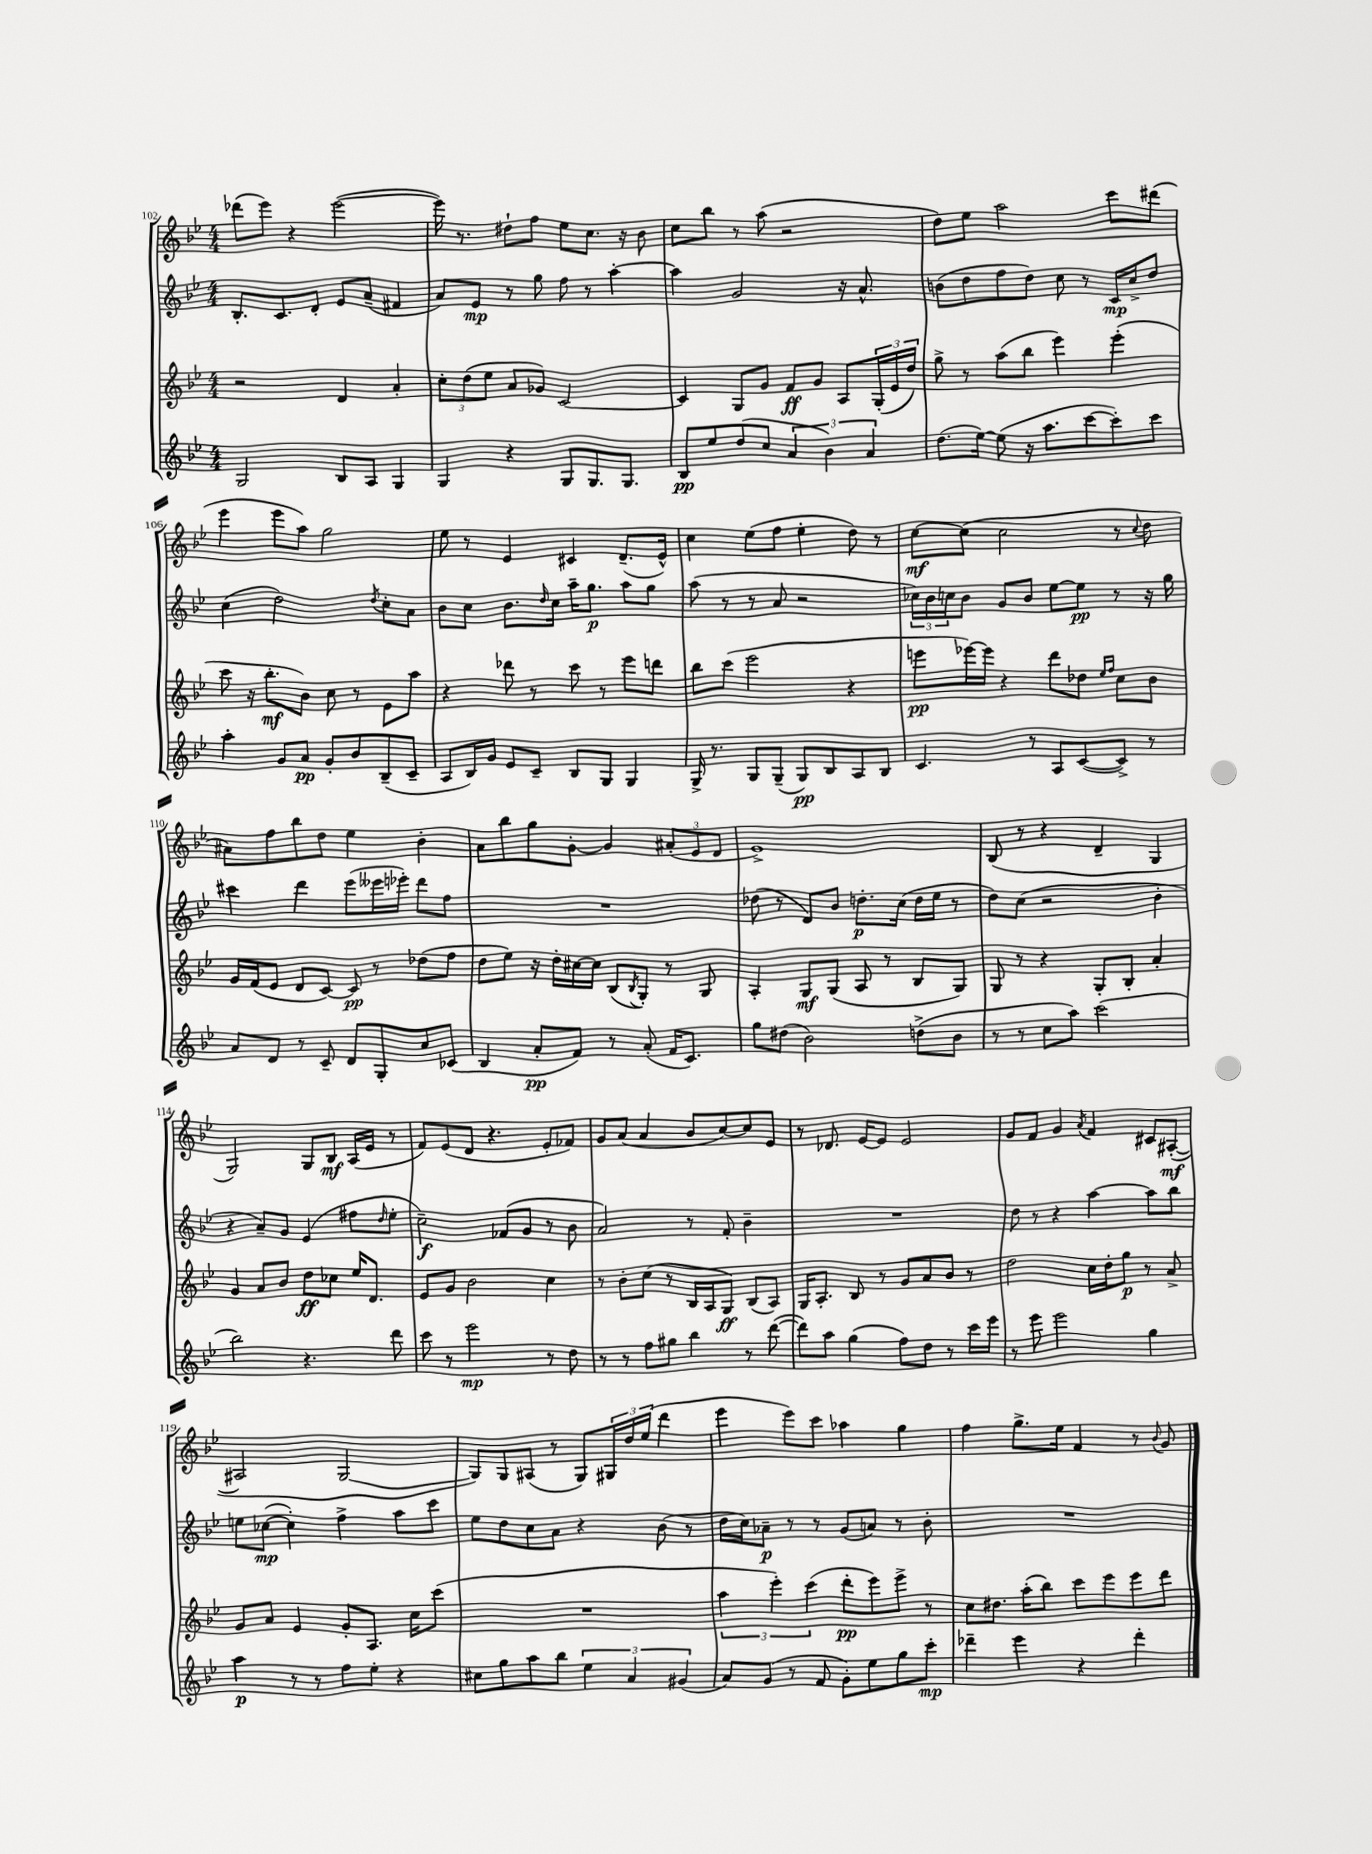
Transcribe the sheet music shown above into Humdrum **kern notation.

**kern	**kern	**kern	**kern
*staff4	*staff3	*staff2	*staff1
*clefG2	*clefG2	*clefG2	*clefG2
*k[b-e-]	*k[b-e-]	*k[b-e-]	*k[b-e-]
*M4/4	*M4/4	*M4/4	*M4/4
2G	2r	8.B-'	(8ddd-
.	.	.	8eee-)
.	.	8.c	.
.	.	.	4r
.	.	8d'	.
8B-	4d	8e-	([2eee-
8A	.	(8a~	.
4G	4a'	4f#	.
=	=	=	=
4G	12cc'	8a)	16eee-])
.	.	.	8.r
.	(12dd	.	.
.	.	8e-	.
.	12ee-	.	.
4r	8a	8r	8dd#`
.	8g-)	8gg	8ff
8G	[2c	8ff	8ee-
8.G	.	8r	8.cc
.	.	[4aa'	.
8.G	.	.	16r
.	.	.	8b-
=	=	=	=
8B-	4c]	4aa]	8cc
8ee-	.	.	8bb-
(8dd	8G	2g	8r
8cc	8g	.	(8aa
6a	8f	.	2r
.	8g	.	.
6b-)	.	.	.
.	8A	16r	.
.	.	8.a^^	.
6a	.	.	.
.	(24G'	.	.
.	24e-	.	.
.	24dd)	.	.
=	=	=	=
(8.dd	8gg^	(8b	8dd)
.	8r	8dd	8ee-
[16ee-)	.	.	.
(8ee-]	(8aa	8ff	2aa
16r	8bb-	8dd)	.
8.aa	.	.	.
.	4eee-)	8cc	.
[8ccc	.	8r	.
8ccc'])	(4eee-'	16c	8ccc
.	.	16cc^	.
8ccc	.	8dd	(8ddd#
=	=	=	=
4aa'	8ccc	(4cc	4eee-
.	16r	.	.
.	8.bb-'	.	.
8g	.	2dd)	8eee-
8a	8b-)	.	8aa)
8g'	8cc	.	2gg
8b-	8r	.	.
.	.	8qdd	.
(8B-~	8e-	8cc'	.
8c~	8aa	8a	.
=	=	=	=
8A	4r	8b-	8ee-
16B-)	.	8cc	8r
16g	.	.	.
8e-	8ddd-	8.b-	4e-
8c~	8r	.	.
.	.	16qqdd	.
.	.	16cc	.
8B-	8ccc	16aa~	4c#
.	.	8.gg	.
8G	8r	.	.
4G	8eee-	8aa	(8.d~
.	8ddd	8gg	.
.	.	.	16e-^^)
=	=	=	=
16G^	8bb-	(8aa	4cc
8.r	.	.	.
.	(8ccc	8r	.
8G	2eee-	8r	(8ee-
(8G~	.	8a	8ff
8G)	.	2r	4ee-'
8B-	.	.	.
8A	4r	.	8dd)
8B-	.	.	8r
=	=	=	=
4.c	8eee	24cc-)	[8cc
.	.	24b-	.
.	.	24cc	.
.	[16eee-)	8b-	(8cc]
.	16eee-]	.	.
.	4r	8g	2cc
8r	.	8b-	.
8A	8ddd	[8ee-	.
([8c	8dd-	8ee-]	.
.	16qqee-	.	.
.	16qqff	.	.
8c^])	8cc	8r	8r
.	.	.	8qqcc
8r	8b-	16r	8dd
.	.	16gg	.
=	=	=	=
8a	16g	4ccc#	8a#)
.	(16f	.	.
8d	8e-	.	8ff
8r	8d	4ddd	8bb-
8c~	[8c)	.	8dd
8d	8c]	(8eee-	4ee-
8G'	8r	16eee--	.
.	.	16eee-')	.
8cc	(8dd-	8ddd	4b-'
(8c-	8ff	8ff	.
=	=	=	=
4B-	8dd	1r	8a
.	8ee-)	.	8bb-
8a'	16r	.	8gg
.	16dd'	.	.
8f)	[16cc#	.	[8g'
.	16cc#]	.	.
8r	(8B-	.	4g]
.	8qB-	.	.
(8a'	8G')	.	.
16f	8r	.	(12a#'
8.c)	.	.	.
.	.	.	12e-
.	8G	.	.
.	.	.	12d
=	=	=	=
8gg	4A'	(8dd-	1e-^)
(8dd#	.	8r	.
2b-)	8G	8d)	.
.	(8G	8b-	.
.	8A	8.dd'	.
.	8r	.	.
.	.	(16cc	.
(8dd^	8B-	16dd	.
.	.	16ee-	.
8b-	8G)	8r	.
=	=	=	=
8r	8G	8dd)	(8B-
8r	8r	(8cc	8r
8cc	4r	2r	4r
8aa)	.	.	.
(2ccc	8G'	.	4d~
.	8B-'	.	.
.	4a'	4b-'	4G
=	=	=	=
2bb-)	4g	4r	2G)
.	8a	8a~)	.
.	8b-	8g	.
4.r	8dd	(4e-	8G
.	8cc-	.	8B-
.	16ee-	8ff#	(16A
.	8.d	.	16e-
.	.	16qqdd	.
8ddd	.	8ee-'	8r
=	=	=	=
8ccc	8e-	2cc~)	8f)
8r	8g	.	(8e-
2eee-	2b-	.	8d
.	.	.	4.r
.	.	(8f-	.
.	.	8g	.
8r	4cc	8r	8e-'
8dd	.	8b-	8f-)
=	=	=	=
8r	8r	2a)	8g
8r	8b-'	.	(8a
8ff	(8cc	.	4a
8gg#	8r	.	.
4bb-	16B-	8r	8b-
.	16A	.	.
.	8G)	8f'	[8cc)
8r	(8B-	4b-~	8cc]
([8ddd	8A)	.	8e-
=	=	=	=
8ddd])	16G	1r	8r
.	8.A'	.	.
8aa	.	.	8.d-
(4gg	8B-	.	.
.	.	.	[16e-
.	8r	.	8e-]
8ff)	8g	.	2e-
8dd	8a	.	.
8r	8b-	.	.
16ccc	8r	.	.
16eee-	.	.	.
=	=	=	=
8r	2dd	8dd	8g
8eee-	.	8r	8f
2eee-	.	4r	4g
.	.	.	8qa
.	16cc	[4aa	4f
.	16dd'	.	.
.	8gg	.	.
4gg	8r	8aa]	8c#
.	8a^	8bb-	([8A#'
=	=	=	=
4aa	8g	8ee	2A#]
.	8a	([8cc-	.
8r	4e-	4cc-'])	.
8r	.	.	.
8ff	8g'	4ff^	[2G
8ee-'	8.A	.	.
4r	.	8aa	.
.	16cc	.	.
.	(8ccc	8ccc	.
=	=	=	=
8cc#	1r	8ee-	8G])
8gg	.	8dd	8G
8aa	.	8cc	(8A#
8bb-	.	8a	8r
6ee-	.	4r	8G)
.	.	.	24G#
6a	.	.	24dd
.	.	.	(24ee-
.	.	(8b-	4ddd
(6g#	.	.	.
.	.	8r	.
=	=	=	=
8a)	6aa	16dd	4eee-
.	.	16cc)	.
(8g	.	8a-~	.
.	6eee-')	.	.
8r	.	8r	8eee-)
.	(6ccc	.	.
8f	.	8r	8ccc
8g')	8ddd'	(8g	4aa-
8ee-	8eee-)	8a)	.
8gg	8eee-^	8r	4gg
8ccc'	8r	8b-'	.
=	=	=	=
4ddd-~	8cc	1r	4ff
.	8.dd#	.	.
4eee-	.	.	8.gg^
.	(16aa'	.	.
.	8bb-)	.	.
.	.	.	16ee-
4r	8ccc	.	4f
.	8eee-	.	.
4ddd-'	8eee-	.	8r
.	.	.	8qqb-
.	8ddd	.	8g
==	==	==	==
*-	*-	*-	*-
